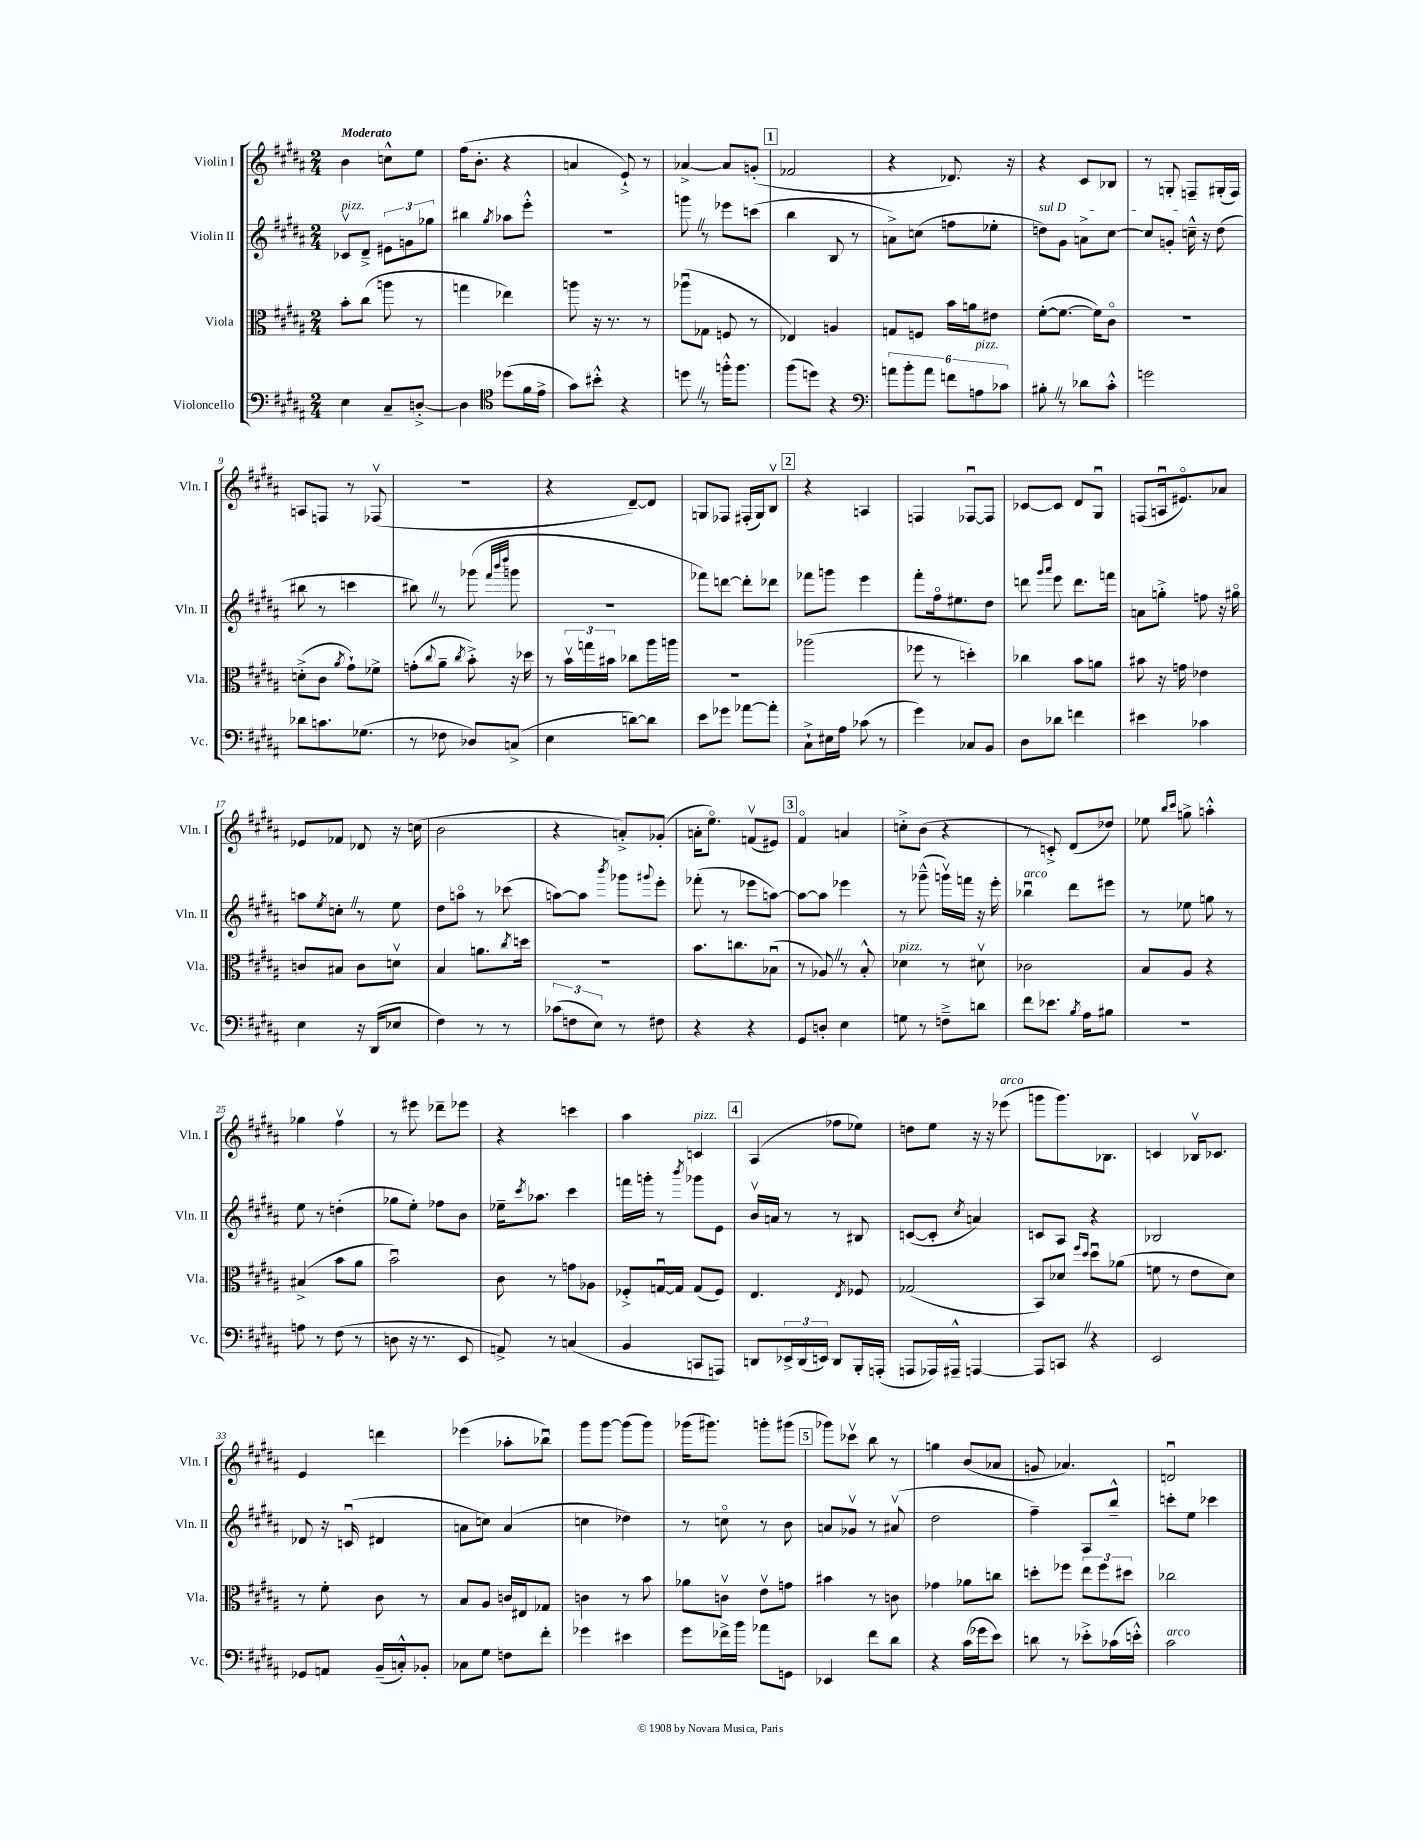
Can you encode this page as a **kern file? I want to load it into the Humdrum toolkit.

**kern	**kern	**kern	**kern
*part4	*part3	*part2	*part1
*staff4	*staff3	*staff2	*staff1
*I"Violoncello	*I"Viola	*I"Violin II	*I"Violin I
*I'Vc.	*I'Vla.	*I'Vln. II	*I'Vln. I
*clefF4	*clefC3	*clefG2	*clefG2
*k[f#c#g#d#a#]	*k[f#c#g#d#a#]	*k[f#c#g#d#a#]	*k[f#c#g#d#a#]
*M2/4	*M2/4	*M2/4	*M2/4
=1	=1	=1	=1
!	!	!	!LO:TX:a:B:t=Moderato
!	!	!LO:TX:a:i:t=pizz.	!
4E\	8b'\L	8c-Xv/L	4b\
.	(8cc#\J	8d#~^/J	.
8C#~/L	8aan\	12e#X\L	8ccn^^\L
.	.	12gn\	.
[8Dn'^/J	8r	.	8ee\J
.	.	12gg-X\J	.
=2	=2	=2	=2
4D\]	4ggn\	4bb#X\	(16ff#\KL
.	.	.	8.b'\J
*clefC4	*	*	*
.	.	8qgg#/	.
(8dd-X\L	4ee-X\)	8aa-X\L	4r
16f#\L	.	8eee'^^\J	.
16e^\JJ	.	.	.
=3	=3	=3	=3
8g#\L)	8aan\	2r	4an/
8b#X'^^\J	16r	.	.
.	8.r	.	.
4r	.	.	8e`^/)
.	8r	.	8r
=4	=4	=4	=4
8ddnZ\	(8aa-Xu\L	8gggnZ\	[4a-X^/
8r	8G-X\J	8r	.
16ffn'^^\KL	8Fn/	8eee-X\L	8a-/L]
8.ff\J	.	.	.
.	8r	(8cccn\J	(8gn'/J
!!LO:REH:place=s1:t=1
=5	=5	=5	=5
(8ff#\L	4E-X/)	4bb\	2f-X/
8ddn\J)	.	.	.
4r	4An/	8B/	.
.	.	8r	.
=6	=6	=6	=6
*clefF4	*	*	*
12an\L	8Gn/L	8an^\L)	4r
12b'\	.	.	.
.	8Fn/J	(8ccn\J	.
12a\J	.	.	.
12fn\L	16b\LL	8ffn\L	8.d-X/)
.	16an\J	.	.
!LO:TX:a:i:t=pizz.	!	!	!
12An\	.	.	.
.	8e#X\J	8ee-X'\J	.
12c-X\J	.	.	.
.	.	.	16r
=7	=7	=7	=7
!	!	!LO:TX:a:i:t=sul D	!
8B#X'Z\	([8f#'\L	8ddn\L)	4r
8r	8.f#\J_	8g#\J	.
8d-X\L	.	8an^\L	8c#/L
.	16f#\KL])	.	.
8c#'^^\J	8c#\J	[8cc#\J	8B-X/J
=8	=8	=8	=8
2gn\	2r	8cc#/L]	8r
.	.	8gn'/J	8Gn'/
.	.	16ccn~^^\	8Fn~/L
.	.	16r	.
.	.	(8dd#\	(16G#X'/L
.	.	.	16F/JJ)
!!LO:LB:g=z
=9	=9	=9	=9
8d-X\L	(8dn'^\L	8bb#X\	8An/L
8.cn\	8c#\J	8r	8Fn/J
.	8qa#/	.	.
.	8g#`\L)	4cccn\	8r
(8.G-X\J	.	.	.
.	8f-X^\J	.	(8F-Xv/
=10	=10	=10	=10
8r	(8gn'\L	8bb#XZ\)	2r
.	8qqcc#/	.	.
8F-X\	8a#~\J	8r	.
.	8qcc#/	.	.
8D-X/L)	8b'^\)	(8ggg-X\	.
.	.	32qqfff#/LLL	.
.	.	32qqbbb/	.
.	.	32qqdddd#/JJJ	.
(8Cn^/J	16r	8gggn\	.
.	16dd-X\	.	.
=11	=11	=11	=11
4E\	8r	2r	4r
.	24bv\LL	.	.
.	24ggn\	.	.
.	24b#X\JJ	.	.
[8dn\L)	8cc-X\L	.	[8d#~/L)
8d\J]	16aa#\L	.	8d#/J]
.	16aan\JJ	.	.
=12	=12	=12	=12
8e\L	2r	8fff-X\L)	8Gn/L
8g-X\J	.	[8dddn\J	8F-X/J
[8a-X\L	.	8ddd'\L]	(16F#X'/LL
.	.	.	16G/J)
8a-'\J]	.	8ddd-X\J	8Bv/J
!!LO:REH:place=s1:t=2
=13	=13	=13	=13
8C#`^\L	(2aa-X\	8fff-X\L	4r
16E#X\L	.	8gggn\J	.
16A#\JJ	.	.	.
(8c-X\	.	4eee\	4An/
8r	.	.	.
=14	=14	=14	=14
4g#\)	8ff-X\	8fff#'\L	4Fn/
.	8r	16ff#\k	.
.	.	8.ee#X\	.
8C-X/L	4ddn'\)	.	[8F-Xu/L
8BB/J	.	8dd#\J	8F-/J]
=15	=15	=15	=15
8D#\L	4cc-X\	8dddn\	[8c-X/L
.	.	16qqggg#/LL	.
.	.	16qqaaa#/JJ	.
8d-X\J	.	8eee\	8c-/J]
4fn\	8b\L	8.ddd\L	8d#/L
.	8an\J	.	8G#u/J
.	.	16fffn\Jk	.
=16	=16	=16	=16
4e#X\	8b#X\	8an\L	(8Fn/L
.	16r	8ggn'^\J	16Anu/k
.	16gn\	.	8.e#X/)
4c-X\	4e-X\	8ffn\	.
.	.	16r	8a-X/J
.	.	16gg#X\	.
!!LO:LB:g=z
=17	=17	=17	=17
4E\	8cn/L	8aan\L	8e-X/L
.	.	8qee/	.
.	8B#X/J	8ccn'Z\J	8f-X/J
16r	8c\L	8r	8d-X/
(16DD#/KL	.	.	.
8E-X/J	8dnv\J	8ee\	16r
.	.	.	(16ccn\
=18	=18	=18	=18
4F#\)	4B/	8dd#\L	2b\
.	.	8aan\J	.
8r	8.an\L	8r	.
8r	.	(8ccc-X\	.
.	8qcc#/	.	.
.	16ddn\Jk	.	.
=19	=19	=19	=19
(12c-X\L	2r	[8aan\L)	4r
12Fn\	.	.	.
.	.	8aa\J]	.
12E\J)	.	.	.
.	.	8qbbb/	.
8r	.	8ggg-X\L	8an'^/L)
.	.	8qqggg#X/	.
8F#X\	.	8eee'\J	(8g-X'/J
=20	=20	=20	=20
4r	8.b\L	(8fff-X'\	16an'\KL
.	.	.	8.ee\J)
.	.	8r	.
.	8.ccn\	.	.
4r	.	8eee-X\L	(8fnv/L
.	(8B-Xu\J	[8aan\J)	8e#X/J)
!!LO:REH:place=s1:t=3
=21	=21	=21	=21
8GG#/L	8r	8aa\L_	4f#/
8Dn'/J	8A-XZ/)	8aa\J]	.
4E\	8r	4eee-X\	4an/
.	8B'^^/	.	.
=22	=22	=22	=22
!	!LO:TX:a:i:t=pizz.	!	!
8Gn\	4d-X\	8r	8ccn'^\L
8r	.	(8ggg-X~^^\	(8b\J
8Fn~^\L	8r	16gggnv\LL)	4r
.	.	16fffn\JJ	.
8dn\J	8d#Xv\	16r	.
.	.	16eee'\	.
=23	=23	=23	=23
!	!	!LO:TX:a:i:t=arco	!
8f#\L	2c-X\	4bb-Xu\	8r
8.e-X\J	.	.	8cn'^/)
.	.	8ddd#\L	(8d#/L
8qB/	.	.	.
16A#\KL	.	.	.
8B#X\J	.	8eee#X\J	8dd-X/J)
=24	=24	=24	=24
2r	8B/L	8r	8ee-X\
.	.	.	16qqbb/LL
.	.	.	16qqccc#/JJ
.	8A#/J	8ee-X\	8ggn^\
.	4r	8ggn\	4aan'^^\
.	.	8r	.
!!LO:LB:g=z
=25	=25	=25	=25
8An\	(4B#X^/	8ee\	4gg-X\
8r	.	8r	.
(8F#\	8b\L	(4ddn'\	4ff#v\
8r	8a#\J	.	.
=26	=26	=26	=26
8Dn\	2bu\)	8gg-X\L	8r
16r	.	8ee'\J)	8eee#X\
8.r	.	.	.
.	.	8ff-X\L	8ddd-X~\L
8EE/	.	8b\J	8eee-X\J
=27	=27	=27	=27
8AAn^/)	8c#\	16ee-X~\KL	4r
.	.	8qccc#/	.
.	.	8.aa-X\J	.
8r	8r	.	.
(4Cn/	8gn\L	4ccc#\	4cccn\
.	8A-X\J	.	.
=28	=28	=28	=28
4BB/	8F-X'^/L	16fffn\LL	4aa#\
.	.	16gggn'\JJ	.
.	[16Gnu/L	8r	.
.	16G/JJ]	.	.
.	.	8qbbb/	.
!	!	!	!LO:TX:a:i:t=pizz.
8CCn/L	(8G/L	8ggg-X\L	4cn/
8AAAn/J)	8F-/J)	8e\J	.
!!LO:REH:place=s1:t=4
=29	=29	=29	=29
8DDn/L	4.E/	16bv/LL	(4A#/
.	.	16an/JJ	.
24EE-X^/L	.	8r	.
(24DD/	.	.	.
24EEn/JJ)	.	.	.
8DD/L	.	8r	8ff-X\L
.	8qE/	.	.
16BBB'/L	8F-X/	8B#X/	8ee-X\J)
(16AAAn'/JJ	.	.	.
=30	=30	=30	=30
8AAAn/L	(2G-X/	([8cn/L	8ddn\L
16AAA-X/L)	.	8c'/J]	8ee\J
16AAA#X~^^/JJ	.	.	.
.	.	8qcc#/	.
[4AAAn/	.	4an/)	16r
.	.	.	16r
!	!	!	!LO:TX:a:i:t=arco
.	.	.	(8eee-X\
=31	=31	=31	=31
8AAA/L]	8BB/L)	8cn/L	8gggn\L
8CCnZ/J	8d-X/J	8A#/J	8.ggg\)
.	16qqff#/LL	.	.
.	16qqdd#/JJ	.	.
4r	8dd#u\L	4r	.
.	.	.	8.B-X\J
.	(8a-X\J	.	.
=32	=32	=32	=32
2EE/	8fn\	2B-X/	4cn/
.	8r	.	.
.	8e\L	.	16B-Xv/KL
.	.	.	8.c-X/J
.	8d#\J)	.	.
!!LO:LB:g=z
=33	=33	=33	=33
8GG-X/L	8r	8d-X/	4e/
8AAn/J	8f#'\	16r	.
.	.	(16cnu/	.
(16BB~/LL	8c#\	4d#X/	4dddn\
16Cn'^^/J)	.	.	.
8BB-X'/J	8r	.	.
=34	=34	=34	=34
8C-X\L	8B/L	8an\L	(4eee-X\
8G#\J	8A#/J	8ccn\J)	.
8Fn\L	16cn/LL	(4a/	8aa-X'\L
.	16E#X/J	.	.
8f#'\J	8G-X/J	.	8bb-Xu\J)
=35	=35	=35	=35
4g-X\	4cn\	4ccn\	8ggg#\L
.	.	.	[8ggg#\J
4e#X\	8r	4dd-X\)	(8ggg#\L]
.	8b\	.	8ggg#\J)
=36	=36	=36	=36
8g#\L	8a-X\L	8r	(16ggg-X\KL
.	.	.	8.ggg#X\J)
16f-X^\L	8cnv\J	8ccn\	.
16b\JJ	.	.	.
8a-X\L	8ev\L	8r	8gggn'\L
8GGn\J	8gn\J	8b\	(8ggg#X\J
!!LO:REH:place=s1:t=5
=37	=37	=37	=37
4EE-X/	4b#X\	8an/L	8ggg-X\L)
.	.	8g-Xv/J	8ccc-Xv\J
8f#\L	8r	8r	8bb\
8d#\J	8cn\	(8a#Xv/	8r
=38	=38	=38	=38
4r	4g-X\	2dd#\	4ggn\
(16c#\LL	8a-X\L	.	(8b/L
16g-X\J	.	.	.
8e\J)	8ccn\J	.	8a-X/J
=39	=39	=39	=39
8dn\	8ddn'\L	4ff#~\)	8gn/
8r	8ff-X\J	.	4.a-X/)
8e-X'^\L	12ee\L	8A#/L	.
.	12ff-\	.	.
(16c-X\L	.	8bb~^^/J	.
.	12dd#X\J	.	.
16en'^^\JJ)	.	.	.
=40	=40	=40	=40
!LO:TX:a:i:t=arco	!	!	!
2c#\	2cc-X\	8cccn'\L	2dnu/
.	.	8ee\J	.
.	.	4ccc-X\	.
==	==	==	==
*-	*-	*-	*-
